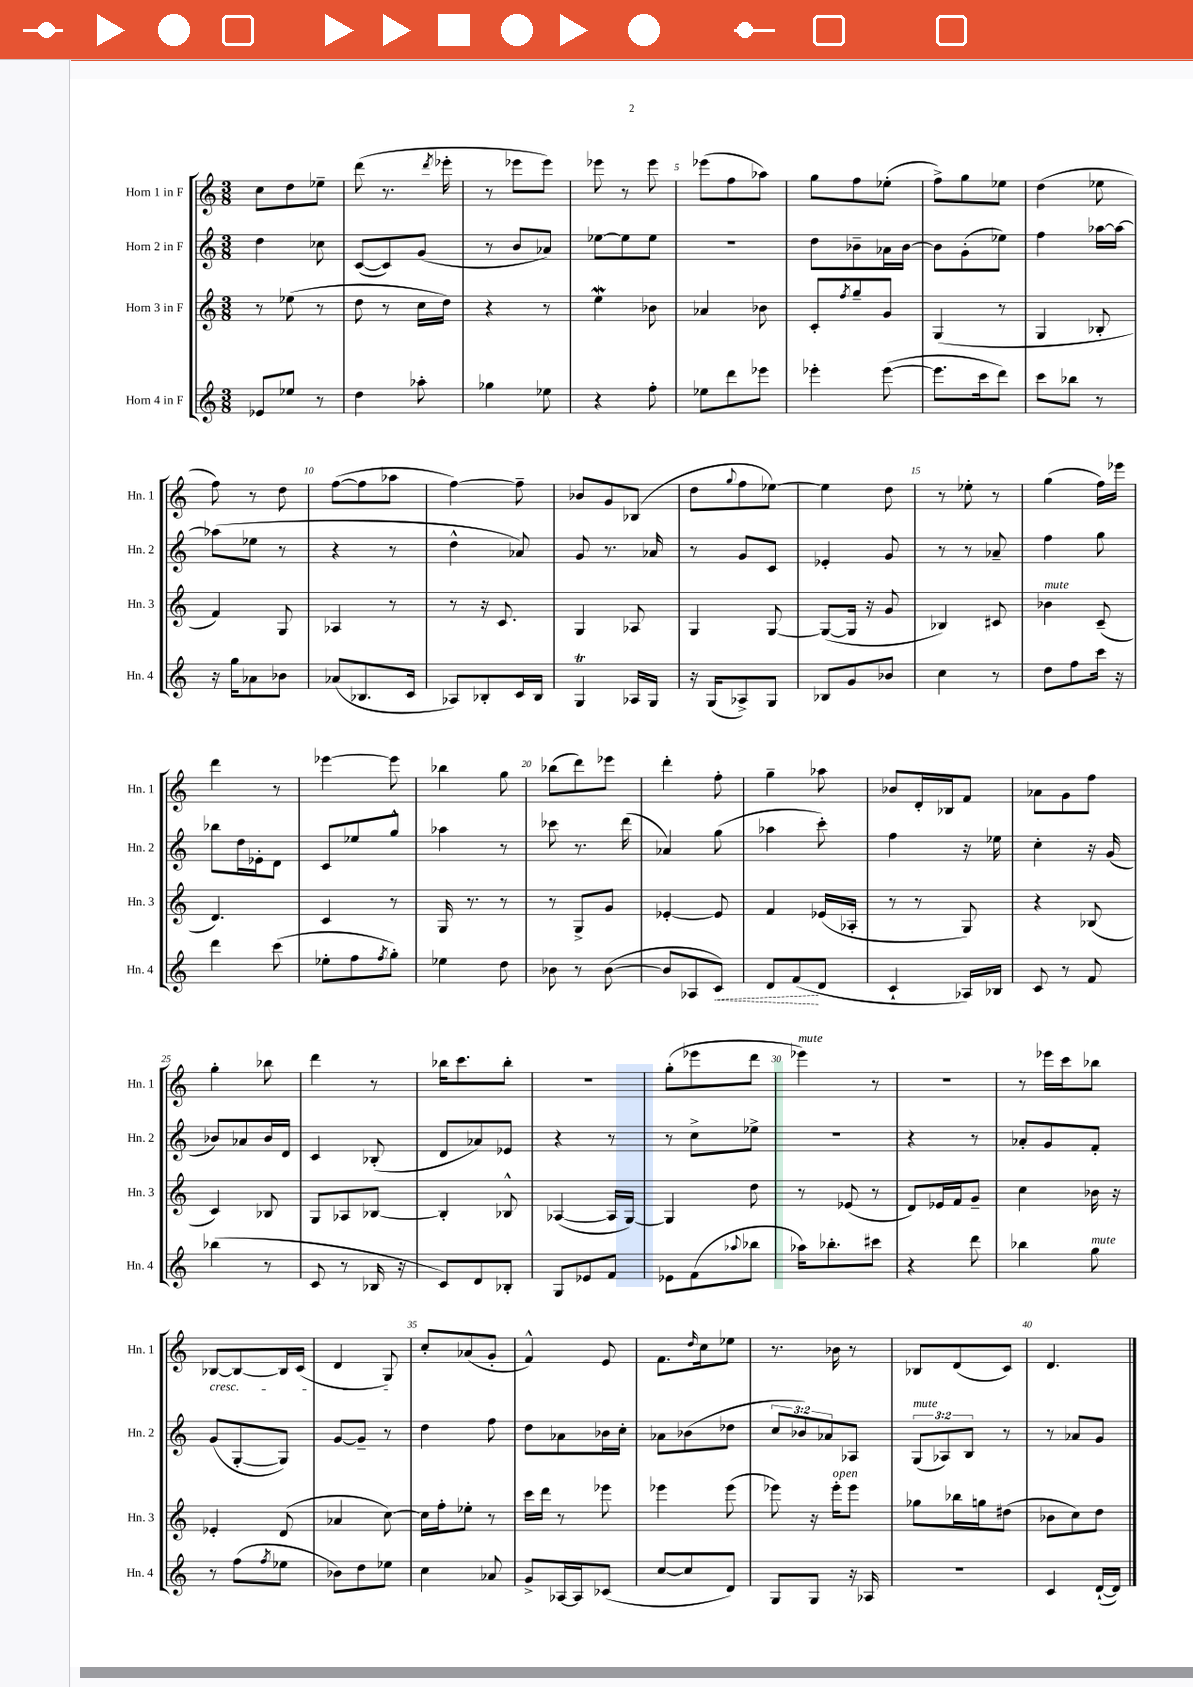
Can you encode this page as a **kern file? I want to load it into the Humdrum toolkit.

**kern	**kern	**kern	**kern
*staff4	*staff3	*staff2	*staff1
*clefG2	*clefG2	*clefG2	*clefG2
*k[]	*k[]	*k[]	*k[]
*M3/8	*M3/8	*M3/8	*M3/8
8e-	8r	4dd	8cc
8ee-	(8ee-	.	8dd
8r	8r	8cc-	8ee-~
=	=	=	=
4dd	8dd	([8c	(8ddd
.	8r	8c])	8.r
8aa-'	16cc	(8g	.
.	.	.	8qddd
.	16dd)	.	16eee-'
=	=	=	=
4gg-	4r	8r	8r
.	.	8b	8eee-
8ee-	8r	8a-)	8eee-)
=	=	=	=
4r	4ee	[8ee-	8eee-
.	.	8ee-]	8r
8ff'	8b-	8ee-	8eee-
=	=	=	=
8ee-	4a-	4.r	(8eee-
8ddd	.	.	8ff
8eee-	8b-	.	8aa-)
=	=	=	=
4eee-'	8c'	8dd	8gg
.	8qff	.	.
.	8gg~	8b-~	8ff
([8eee-	8g	16a-	(8ee-'
.	.	[16b-	.
=	=	=	=
8.eee-]	(4G	8b-]	8ff^)
.	.	(8g'	8gg
16ccc	.	.	.
8ddd)	8r	8ee-)	8ee-
=	=	=	=
8ccc	4G	4ff	(4dd
8bb-	.	.	.
8r	8B-'	[16aa-	8ee-
.	.	16aa-_	.
=	=	=	=
16r	4f)	(8aa-]	8ff)
16gg	.	.	.
8a-	.	8ee-	8r
8b-	8G	8r	8dd
=	=	=	=
(8a-	4A-	4r	([8ff
8.B-	.	.	8ff]
.	8r	8r	8aa-
16c	.	.	.
=	=	=	=
8A-)	8r	4dd^^	[4ff)
8B-'	16r	.	.
.	8.c	.	.
16c	.	8a-)	8ff~]
16B-	.	.	.
=	=	=	=
4G	4G	8g	8b-
.	.	8.r	8g
16A-	8A-	.	(8B-
16G	.	16a-	.
=	=	=	=
16r	4G	8r	8dd
(16G	.	.	.
.	.	.	8qqgg
8A-^)	.	8g	8ff
8G	[8G	8c	[8ee-)
=	=	=	=
8B-	(8G_	4e-'	4ee-]
8g	16G]	.	.
.	16r	.	.
8b-	8g	8g	8dd
=	=	=	=
4cc	4B-)	8r	8r
.	.	8r	8ee-'
8r	8c#	8a-~	8r
=	=	=	=
8dd	4b-	4ff	(4gg
8ff	.	.	.
16ccc	(8c~	8gg	16ff)
16r	.	.	16eee-
=	=	=	=
4ddd	4.d)	8bb-	4ddd
.	.	16dd	.
.	.	16e-'	.
(8ccc	.	8d	8r
=	=	=	=
8ee-'	4c	8c	[4eee-
8ff	.	8ee-	.
8qff	.	.	.
8gg')	8r	8gg^^	8eee-]
=	=	=	=
4ee-	16G	4aa-	4bb-
.	8.r	.	.
8dd	8r	8r	8gg
=	=	=	=
8b-	8r	8ccc-	(8bb-
8r	8G^	8.r	8ddd)
([8b-	8g	.	8eee-
.	.	(16ddd	.
=	=	=	=
8b-]	[4e-'	4a-)	4ddd'
8A-	.	.	.
8c)	8e-]	(8gg	8ff'
=	=	=	=
8d	4f	4aa-	4gg~
(8f	.	.	.
8d	(16e-	8ccc')	8aa-
.	16A-'	.	.
=	=	=	=
4c`	8r	4ff	8b-
.	8r	.	16d'
.	.	.	16B-
16A-)	8G)	16r	8f
16B-	.	16ee-	.
=	=	=	=
8c	4r	4cc'	8a-
8r	.	.	8g
8f	(8B-	16r	8ff
.	.	(16g	.
=	=	=	=
(4bb-	4c)	8b-)	4gg'
.	.	8a-	.
8r	8B-	16b-	8bb-
.	.	16d	.
=	=	=	=
8c	8G	4c	4ddd
8r	8A-	.	.
16B-	[8B-	(8B-'	8r
16r	.	.	.
=	=	=	=
8c)	4B-']	8d	16bb-
.	.	.	8.ccc
8d	.	8a-)	.
8B-'	8B-^^	8e-	8bb-'
=	=	=	=
8G	([4A-	4r	4.r
8e-	.	.	.
8f	16A-]	8r	.
.	[16G)	.	.
=	=	=	=
8e-	4G]	8r	(8gg'
(8f	.	8cc^	8eee-
8qqaa-	.	.	.
8bb-	8dd	8ee-^	8ddd
=	=	=	=
16aa-)	8r	4.r	4eee-)
8.bb-'	.	.	.
.	(8e-	.	.
8ccc#	8r	.	8r
=	=	=	=
4r	8d)	4r	4.r
.	16e-	.	.
.	16f	.	.
8ddd	8g~	8r	.
=	=	=	=
4bb-	4cc	8a-'	8r
.	.	8g	16eee-
.	.	.	16ccc
8gg	16b-	8f'	8bb-
.	16r	.	.
=	=	=	=
8r	4e-'	(8g	[8B-
(8ff	.	[8G'	8B-_
8qff	.	.	.
8ee-	(8d	8G])	16B-]
.	.	.	(16c
=	=	=	=
8b-)	4a-	[8g	4d
8dd	.	8g~]	.
8ee-	[8cc)	8r	8G)
=	=	=	=
4cc	16cc]	4dd	8cc'
.	16ff'	.	.
.	8ee-'	.	(8a-
8a-	8r	8ff	8g'
=	=	=	=
8g^	16ccc	8dd	4f^^)
.	16ddd	.	.
[16A-	8r	8a-	.
16A-]	.	.	.
(8c-	8eee-	16b-	8e
.	.	16cc'	.
=	=	=	=
[8cc	4eee-	8a-	8.f
8cc]	.	(8b-	.
.	.	.	16qqdd
.	.	.	16cc
8d)	(8eee-	8dd-	8ee-
=	=	=	=
8G	8eee-)	12cc	8.r
.	.	12b-)	.
8G	16r	.	.
.	.	12a-	.
.	16eee-'	.	16b-
16r	8eee-	8A-	8r
16A-	.	.	.
=	=	=	=
4.r	8gg-	(12G	8B-
.	.	12A-)	.
.	16bb-	.	(8d
.	.	12B	.
.	16gg	.	.
.	(8dd#	8r	8c)
=	=	=	=
4c	8b-	8r	4.d
.	8cc)	8a-	.
([16d`	8dd	8g	.
16d])	.	.	.
==	==	==	==
*-	*-	*-	*-
